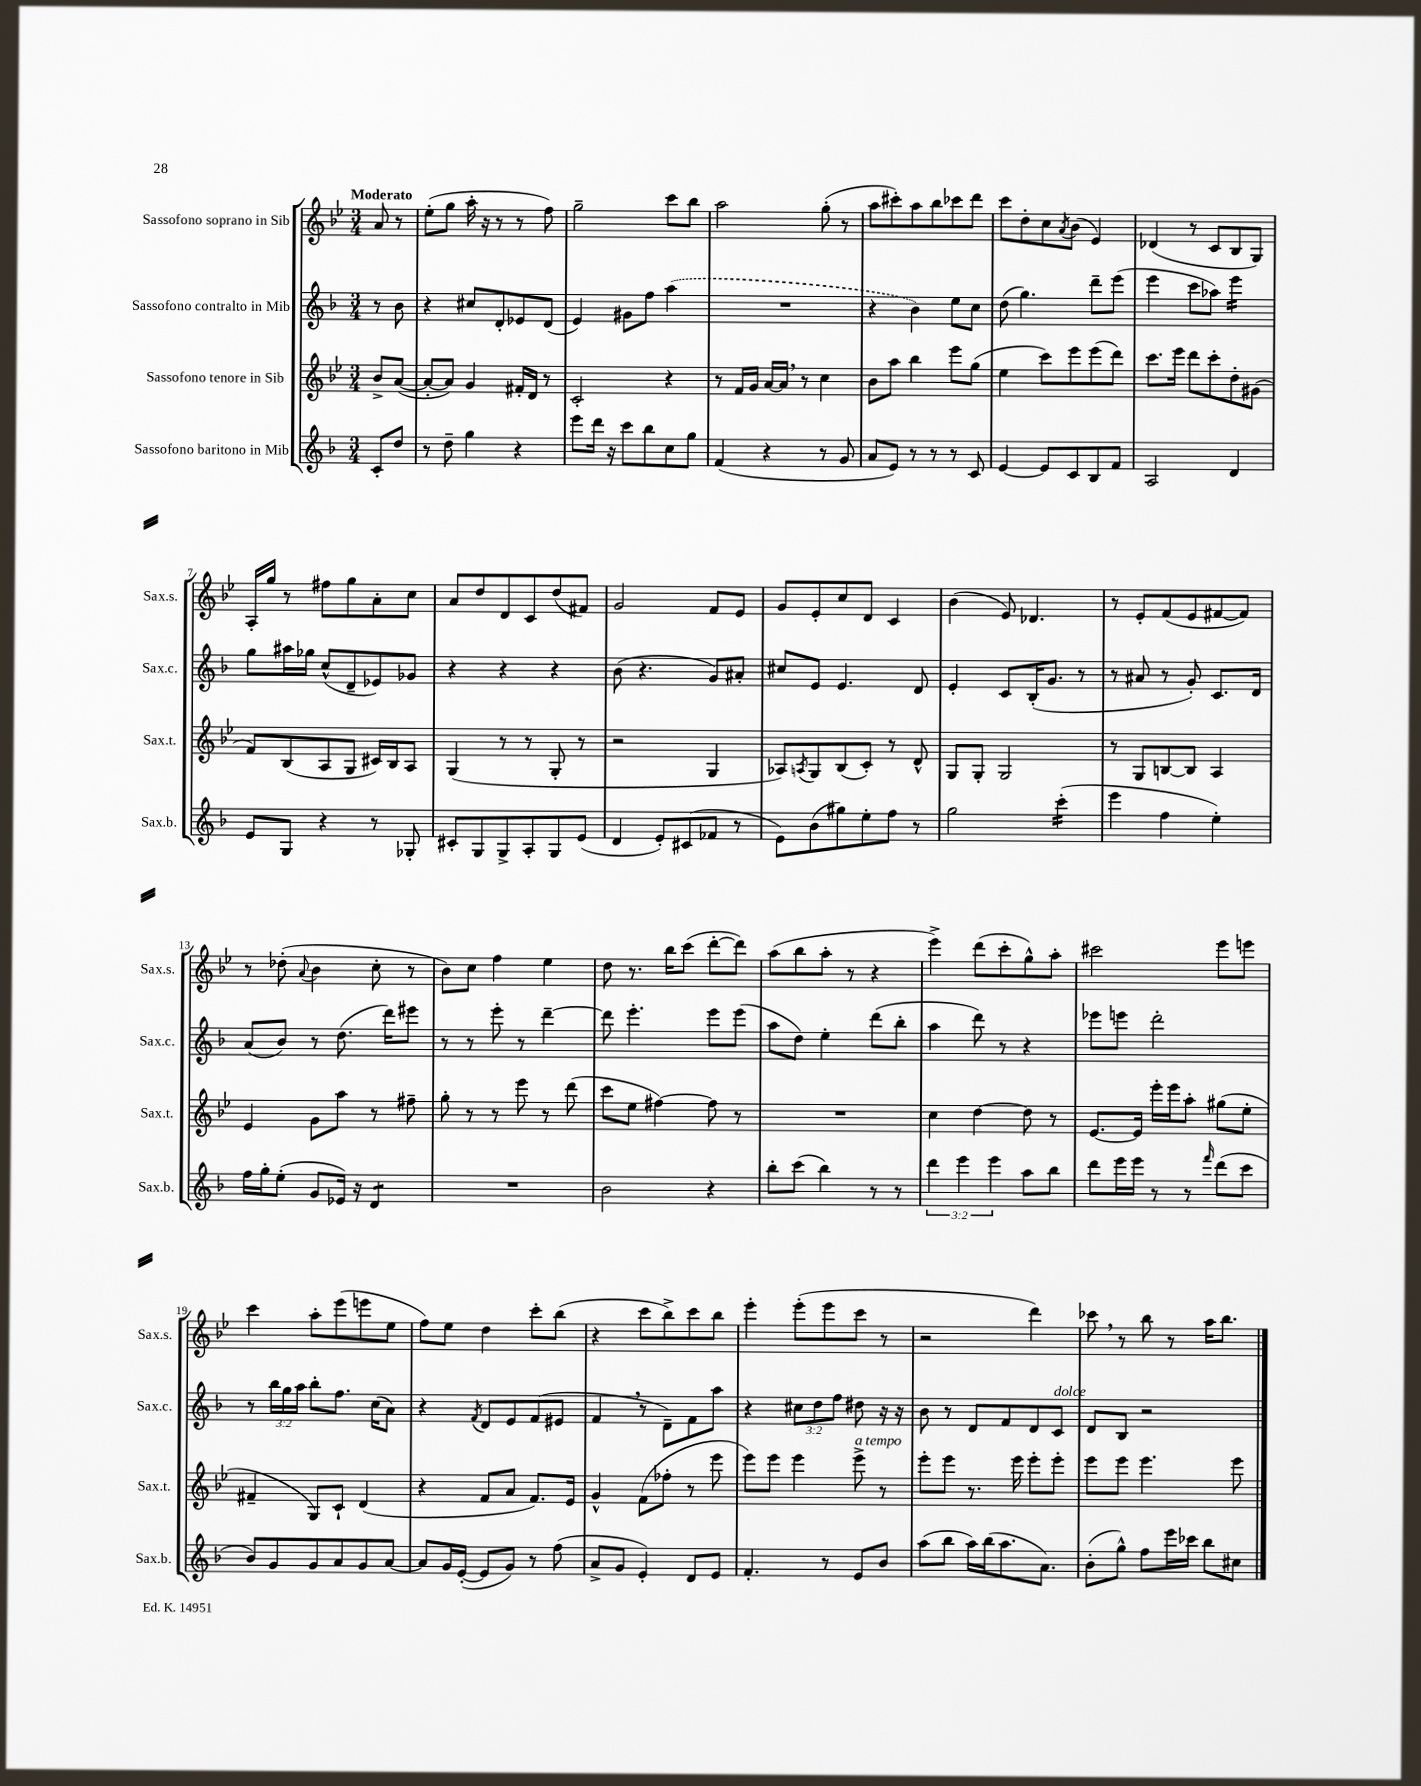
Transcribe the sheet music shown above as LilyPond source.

<<
\new StaffGroup <<
\new Staff = "s0" \with { instrumentName = "Sassofono soprano in Sib" shortInstrumentName = "Sax.s." } {
    \clef treble \key bes \major \numericTimeSignature \time 3/4 \partial 4 \tempo "Moderato"
    a'8 r8 |
    ees''8-.( g''8 a''16-. r16 r8 r8 f''8) |
    g''2-- c'''8 bes''8 |
    a''2 g''8-.( r8 |
    a''8 cis'''8-.) a''8 bes''8 ces'''8 d'''8 |
    c'''8 d''8-. c''8 \acciaccatura { a'8 } bes'8( ees'4) |
    des'4( r8 c'8 bes8 g8) |
    a16-. g''16 r8 fis''8 g''8 a'8-. c''8 |
    a'8 d''8 d'8 c'8 d''8( fis'8) |
    g'2 f'8 ees'8 |
    g'8 ees'8-. c''8 d'8 c'4 |
    bes'4( ees'8) des'4. |
    r8 ees'8-. f'8( ees'8 fis'8~ fis'8) |
    r8 des''8-.( \appoggiatura { a'8 } bes'4 c''8-. r8 |
    bes'8) c''8 f''4 ees''4 |
    d''8 r8. bes''16 c'''8( d'''8~-. d'''8) |
    a''8( bes''8 a''8-. r8 r4 |
    ees'''4->) d'''8( c'''8-. g''8-^) a''8-. |
    cis'''2 ees'''8 e'''8 |
    c'''4 a''8-. ees'''8( e'''8 ees''8 |
    f''8) ees''8 d''4 c'''8-. bes''8( |
    r4 c'''8 bes''8->) c'''8 bes''8 |
    ees'''4-. ees'''8-.( ees'''8 c'''8 r8 |
    r2 d'''4) |
    ces'''8 \breathe r8 bes''8 r8 a''16 bes''8. \bar "|." |
}
\new Staff = "s1" \with { instrumentName = "Sassofono contralto in Mib" shortInstrumentName = "Sax.c." } {
    \clef treble \key f \major \numericTimeSignature \time 3/4 \override Staff.TupletNumber.text = #tuplet-number::calc-fraction-text \partial 4
    r8 bes'8 |
    r4 cis''8 d'8-. ees'8 d'8( |
    e'4) gis'8 f''8 \once \slurDashed a''4( |
    R2. |
    r4 bes'4) e''8 c''8 |
    d''8( g''4.) d'''8-- e'''8( |
    e'''4 c'''8 aes''8) e'''4:16 |
    g''8 ais''16 ges''16 c''8-^( d'8-- ees'8) ges'8 |
    r4 r4 r4 |
    bes'8( r4. g'8) ais'8-. |
    cis''8 e'8 e'4. d'8 |
    e'4-. c'8 bes16-.( g'8. r8 |
    r8 ais'8 r8 g'8-.) c'8. d'16 |
    a'8( bes'8) r8 d''8.( d'''16) eis'''8 |
    r8 r8 e'''8-. r8 d'''4~-- |
    d'''8 e'''4.-. e'''8 e'''8( |
    a''8 d''8) e''4-. d'''8( bes''8-. |
    a''4 d'''8) r8 r4 |
    ees'''8 e'''8 d'''2-. |
    r8 \tuplet 3/2 { bes''16 g''16 a''16 } bes''8-. f''8. c''16( a'8) |
    r4 \acciaccatura { f'8 } d'8 e'8 f'8( eis'8 |
    f'4 \breathe r8 d'8--) f'8 a''8 |
    r4 \tuplet 3/2 { cis''8 d''8 f''8 } dis''8 r16 r16 |
    bes'8 r8 d'8 f'8 d'8 c'8^\markup { \italic "dolce" } |
    d'8 bes8 r2 \bar "|." |
}
\new Staff = "s2" \with { instrumentName = "Sassofono tenore in Sib" shortInstrumentName = "Sax.t." } {
    \clef treble \key bes \major \numericTimeSignature \time 3/4 \partial 4
    bes'8-> a'8~( |
    a'8~-. a'8) g'4 fis'16-. d'16 r8 |
    c'2-. r4 |
    r8 f'16 g'16 a'16~ a'16 \breathe r8 c''4 |
    bes'8 a''8 bes''4 ees'''8 g''8( |
    ees''4 c'''8) ees'''8 ees'''8( d'''8) |
    c'''8. ees'''16 d'''8 c'''8-. d''8-. gis'8( |
    f'8) bes8( a8 g8 cis'16) bes16 a8 |
    g4( r8 r8 g8-. r8 |
    r2 g4 |
    aes8) \acciaccatura { a8 } g8 bes8( c'8-.) r8 d'8-^ |
    g8 g8-. g2 |
    r8 g8 b8~ b8 a4 |
    ees'4 g'8 a''8 r8 fis''8-- |
    g''8-. r8 r8 ees'''8 r8 d'''8( |
    c'''8 ees''8 fis''4~) fis''8 r8 |
    R2. |
    c''4 d''4~ d''8 r8 |
    ees'8.~ ees'16 ees'''16-. ees'''16 a''8-. gis''8( ees''8-. |
    fis'4-- g8) c'8-! d'4( |
    r4 f'8 a'8 f'8.) ees'16 |
    g'4-^ f'8( fes''8-. r8 ees'''8 |
    ees'''8) ees'''8 ees'''4 ees'''8->^\markup { \italic "a tempo" } r8 |
    ees'''8-. ees'''8 r8. ees'''16 ees'''8-. ees'''8-. |
    ees'''8 ees'''8 ees'''4. ees'''8 \bar "|." |
}
\new Staff = "s3" \with { instrumentName = "Sassofono baritono in Mib" shortInstrumentName = "Sax.b." } {
    \clef treble \key f \major \numericTimeSignature \time 3/4 \override Staff.TupletNumber.text = #tuplet-number::calc-fraction-text \partial 4
    c'8-. d''8 |
    r8 d''8-- g''4 r4 |
    e'''8 d'''16 r16 c'''8 bes''8 c''8 g''8 |
    f'4( r4 r8 g'8 |
    a'8 e'8) r8 r8 r8 c'8 |
    e'4~ e'8 c'8 bes8 f'8 |
    a2 d'4 |
    e'8 g8 r4 r8 ges8-. |
    cis'8-. g8 g8-> a8-. g8 e'8( |
    d'4 e'8-.) cis'8( fes'8 r8 |
    e'8) bes'8( gis''8) e''8-. f''8 r8 |
    g''2 c'''4:16-.( |
    e'''4 f''4 e''4-.) |
    f''16 g''16-. e''8-.( g'8 ees'16) r16 d'4:8 |
    R2. |
    bes'2 r4 |
    bes''8-. c'''8( bes''4) r8 r8 |
    \tuplet 3/2 { d'''4 e'''4 e'''4 } a''8 bes''8 |
    d'''8 e'''16 e'''16 r8 r8 \grace { f'''16 } d'''8( c'''8 |
    bes'8) g'8 g'8 a'8 g'8 a'8~ |
    a'8 g'16 e'16~-.( e'8 g'8) r8 f''8( |
    a'8-> g'8 e'4-.) d'8 e'8 |
    f'4.-. r8 e'8 bes'8 |
    a''8( bes''8 a''16) bes''16( a''8. a'8.) |
    bes'8-.( g''8-^) f''8 e'''16 ces'''16 bes''8 cis''8 \bar "|." |
}
>>
>>
